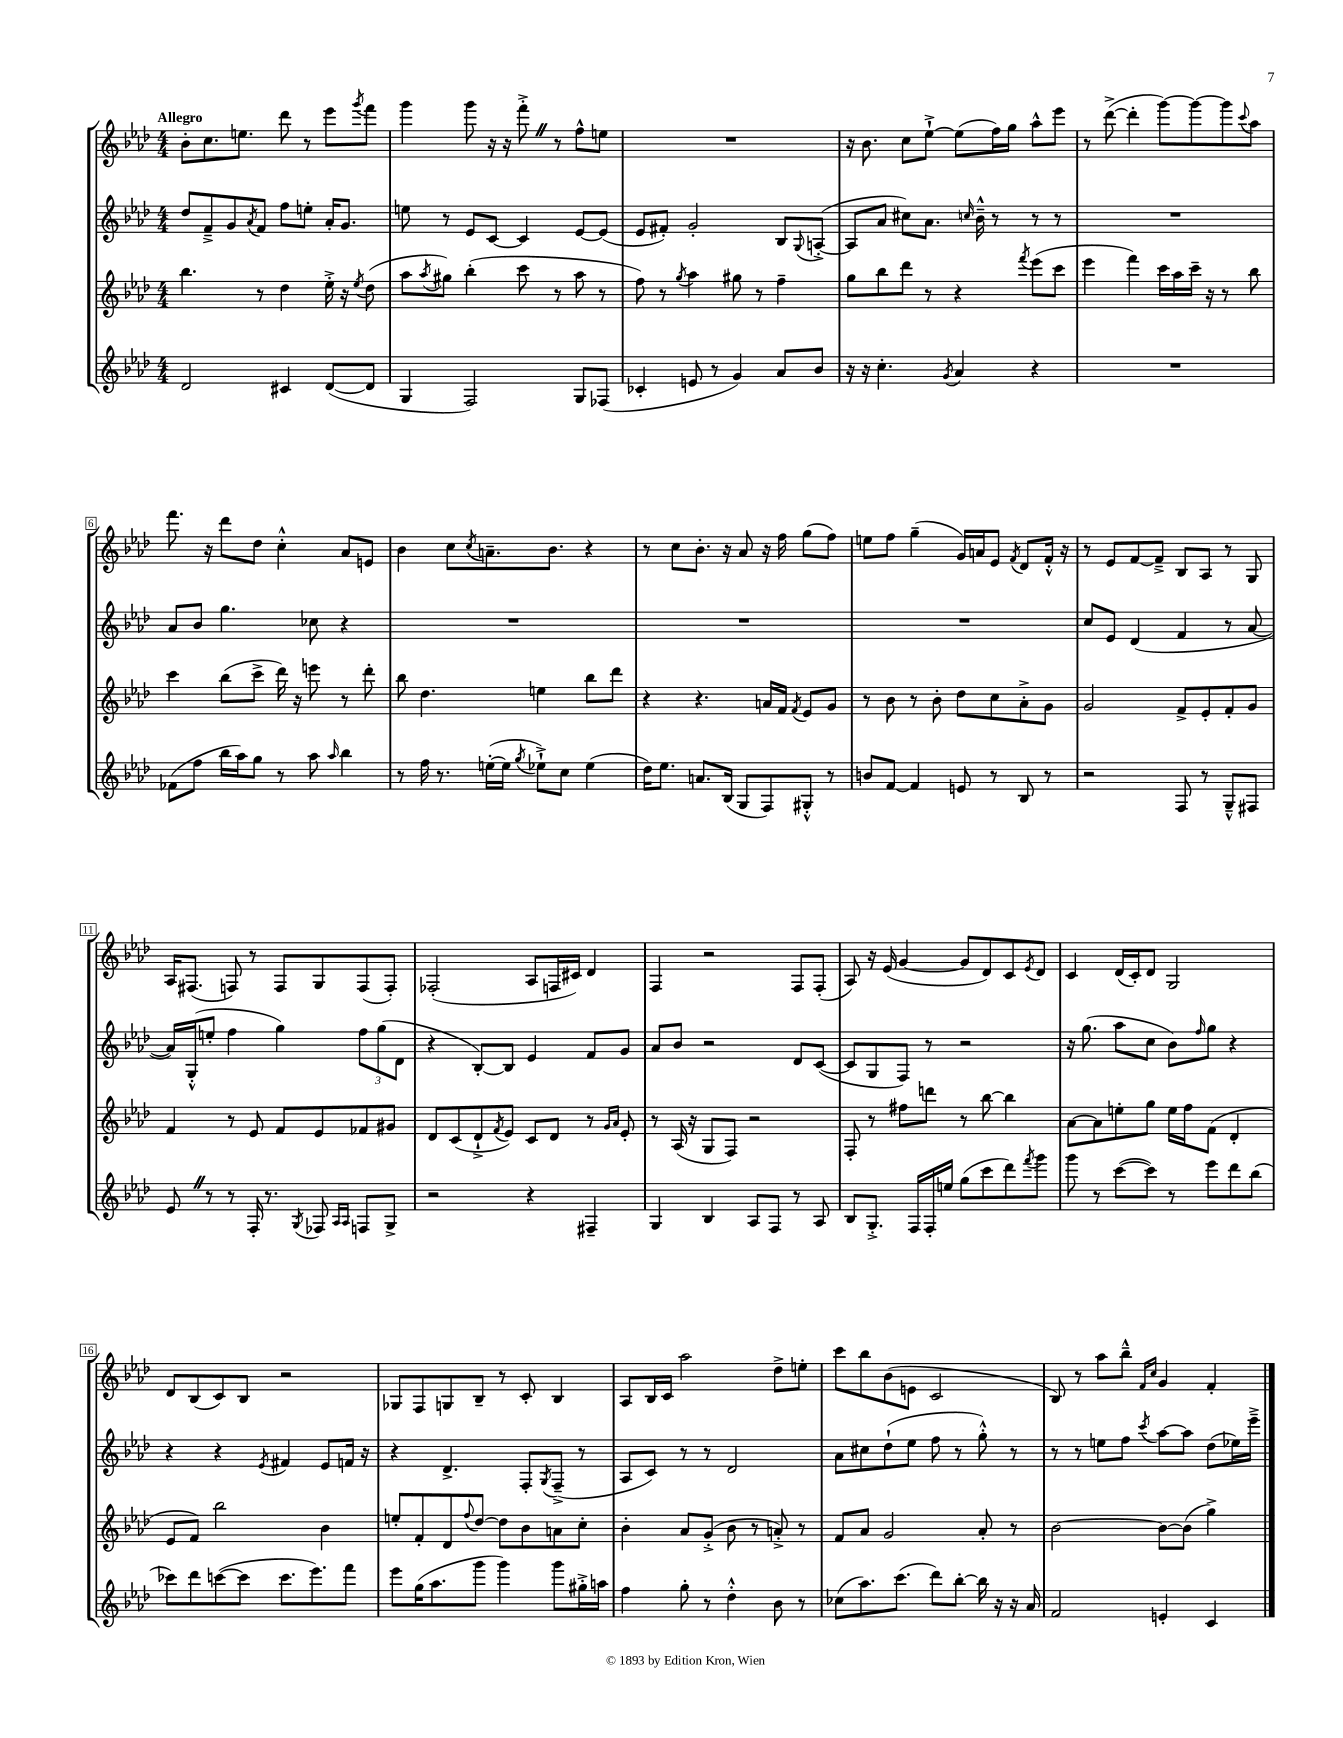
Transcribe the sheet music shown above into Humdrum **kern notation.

**kern	**kern	**kern	**kern
*staff4	*staff3	*staff2	*staff1
*clefG2	*clefG2	*clefG2	*clefG2
*k[b-e-a-d-]	*k[b-e-a-d-]	*k[b-e-a-d-]	*k[b-e-a-d-]
*M4/4	*M4/4	*M4/4	*M4/4
2d-	4.bb-	8dd-	8b-'
.	.	8f~^	8.cc
.	.	8g	.
.	.	.	8.ee
.	.	8qa-	.
.	8r	8f	.
4c#	4dd-	8ff	8ddd-
.	.	8ee'	8r
([8d-	16ee-'^	16a-'	8eee-
.	16r	8.g	.
.	8qee-	.	8qggg
8d-]	(8dd-	.	8fff
=	=	=	=
4G	8aa-	8ee	4ggg
.	8qaa-	.	.
.	8gg#)	8r	.
2F)	(4bb-'	8e-	8ggg
.	.	[8c	16r
.	.	.	16r
.	8ccc	4c]	8fff'^
.	8r	.	8r
8G	8aa-	[8e-	8ff^^
(8F-	8r	(8e-]	8ee
=	=	=	=
4c-'	8ff)	8e-	1r
.	8r	8f#')	.
.	8qgg	.	.
8e	4aa-	2g'	.
8r	.	.	.
4g)	8gg#	.	.
.	8r	.	.
8a-	4ff~	8B-	.
.	.	8qqG	.
8b-	.	([8A'^	.
=	=	=	=
16r	8gg	8A]	16r
16r	.	.	8.b-
4.cc'	8bb-	8a-	.
.	8ddd-	8cc#)	8cc
.	8r	8.a-	[8ee-`^
8qg	.	.	.
4a-	4r	.	(8ee-]
.	.	16qqcc	.
.	.	16b-~^^	.
.	.	8r	16ff)
.	.	.	16gg
.	8qfff	.	.
4r	(8eee-	8r	8aa-^^
.	8ccc	8r	8eee-
=	=	=	=
1r	4eee-	1r	8r
.	.	.	([8ddd-^
.	4fff)	.	4ddd-']
.	16ccc	.	[8ggg)
.	16aa-	.	.
.	16ccc~	.	8ggg_
.	16r	.	.
.	8r	.	8ggg]
.	.	.	8qqccc
.	8bb-	.	8aa-
=	=	=	=
(8f-	4ccc	8a-	8.fff
8ff	.	8b-	.
.	.	.	16r
16bb-	(8bb-	4.gg	8ddd-
16aa-)	.	.	.
8gg	8ccc^	.	8dd-
8r	16ddd-)	.	4cc'^^
.	16r	.	.
8aa-	8eee	8cc-	.
16qqaa-	.	.	.
4bb-	8r	4r	8a-
.	8ddd-'	.	8e
=	=	=	=
8r	8bb-	1r	4b-
16ff	4.dd-	.	.
8.r	.	.	.
.	.	.	8cc
.	.	.	8qcc
([16ee'	.	.	8.a~
16ee]	.	.	.
8qgg	.	.	.
8ee-`^)	4ee	.	.
.	.	.	8.b-
8cc	.	.	.
(4ee-	8bb-	.	4r
.	8ddd-	.	.
=	=	=	=
16dd-)	4r	1r	8r
8.ee-	.	.	.
.	.	.	8cc
8.a	4.r	.	8.b-'
(16B-	.	.	16r
8G	.	.	8a-
8F)	16a	.	16r
.	16f	.	16ff
.	8qf	.	.
8G#'^^	8e-	.	(8gg
8r	8g	.	8ff)
=	=	=	=
8b	8r	1r	8ee
[8f	8b-	.	8ff
4f]	8r	.	(4gg~
.	8b-'	.	.
8e	8dd-	.	16g)
.	.	.	16a
8r	8cc	.	8e-
.	.	.	8qf
8B-	8a-'^	.	8d-
8r	8g	.	16f'^^
.	.	.	16r
=	=	=	=
2r	2g	8cc	8r
.	.	8e-	8e-
.	.	(4d-	[8f
.	.	.	8f~^]
8F	8f^	4f	8B-
8r	8e-'	.	8A-
8G~^^	8f'	8r	8r
8F#	8g	[8a-	8G
=	=	=	=
8e-	4f	16a-])	16A-
.	.	(16G'^^	(8.F#
8r	.	8ee'	.
8r	8r	4ff	8F)
16F'	8e-	.	8r
8.r	.	.	.
.	8f	4gg)	8F
8qG	.	.	.
8F-	8e-	.	8G
16qqA-	.	.	.
16qqA-	.	.	.
8F	8f-	12ff	(8F
.	.	(12gg	.
8G^	8g#	.	8F')
.	.	12d-	.
=	=	=	=
2r	8d-	4r	(2F-'
.	(8c	.	.
.	8d-`^	[8B-')	.
.	8qf	.	.
.	8e-)	8B-]	.
4r	8c	4e-	8A-
.	8d-	.	16F
.	.	.	16c#)
4F#~	8r	8f	4d-
.	16qqg	.	.
.	16qqa-	.	.
.	8e-'	8g	.
=	=	=	=
4G	8r	8a-	4F
.	(16A-	8b-	.
.	16r	.	.
4B-	8G	2r	2r
.	8F)	.	.
8A-	2r	.	.
8F	.	.	.
8r	.	8d-	8F
8A-	.	([8c	(8F'
=	=	=	=
8B-	8F'	8c]	8A-)
8.G'^	8r	8G	16r
.	.	.	(16e-
.	8ff#	8F)	[4g
16F	.	.	.
16F'	8ddd	8r	.
16ee	.	.	.
(8gg	8r	2r	8g]
8ccc	[8bb-	.	8d-)
8ddd-)	4bb-]	.	8c
8qfff	.	.	8qe-
8ggg	.	.	8d-
=	=	=	=
8ggg	[8a-	16r	4c
.	.	(8.gg	.
8r	8a-]	.	.
([8ccc	8ee'	8aa-	(16d-
.	.	.	16c')
8ccc])	8gg	8cc	8d-
8r	16ee	8b-)	2G
.	16ff	.	.
.	.	16qqff	.
8eee-	(8f	8gg	.
8ddd-	4d-'	4r	.
(8bb-	.	.	.
=	=	=	=
8ccc-)	8e-	4r	8d-
8ddd-	8f)	.	(8B-
([8ccc	2bb-	4r	8c)
8ccc]	.	.	8B-
.	.	8qe-	.
8.ccc	.	4f#	2r
8.eee-)	.	.	.
.	4b-	8e-	.
8fff	.	16f	.
.	.	16r	.
=	=	=	=
8eee-	8ee'	4r	8G-
(16gg	8f'	.	8F
8.aa-	.	.	.
.	8d-	4.d-^	8G
.	8qqff	.	.
8ggg	[8dd-	.	8B-~
4ggg)	8dd-]	.	8r
.	8b-	8F'	8c'
.	.	8qG	.
8ggg	8a	(8F~^	4B-
16gg#'^	8cc'	8r	.
16aa	.	.	.
=	=	=	=
4ff	4b-'	8A-	8A-
.	.	8c)	16B-
.	.	.	16c
8gg'	8a-	8r	2aa-
8r	(8g'^	8r	.
4dd-'^^	8b-	2d-	.
.	8r	.	.
8b-	8a'^)	.	8dd-^
8r	8r	.	8ee'
=	=	=	=
(8cc-	8f	8a-	8ccc
8.aa-)	8a-	8cc#	8bb-
.	2g	(8dd-`	(8b-
(8.ccc	.	.	.
.	.	8ee-	8e
8ddd-)	.	8ff	2c
[8bb-'	.	8r	.
16bb-]	8a-'	8gg'^^)	.
16r	.	.	.
16r	8r	8r	.
16a-	.	.	.
=	=	=	=
2f	[2b-	8r	8B-)
.	.	8r	8r
.	.	8ee	8aa-
.	.	8ff	8bb-~^^
.	.	.	16qqf
.	.	8qccc	16qqcc
4e'	8b-_	[8aa-	4g
.	(8b-]	8aa-]	.
4c	4gg^)	(8dd-	4f'
.	.	16ee-)	.
.	.	16eee-~^	.
==	==	==	==
*-	*-	*-	*-
